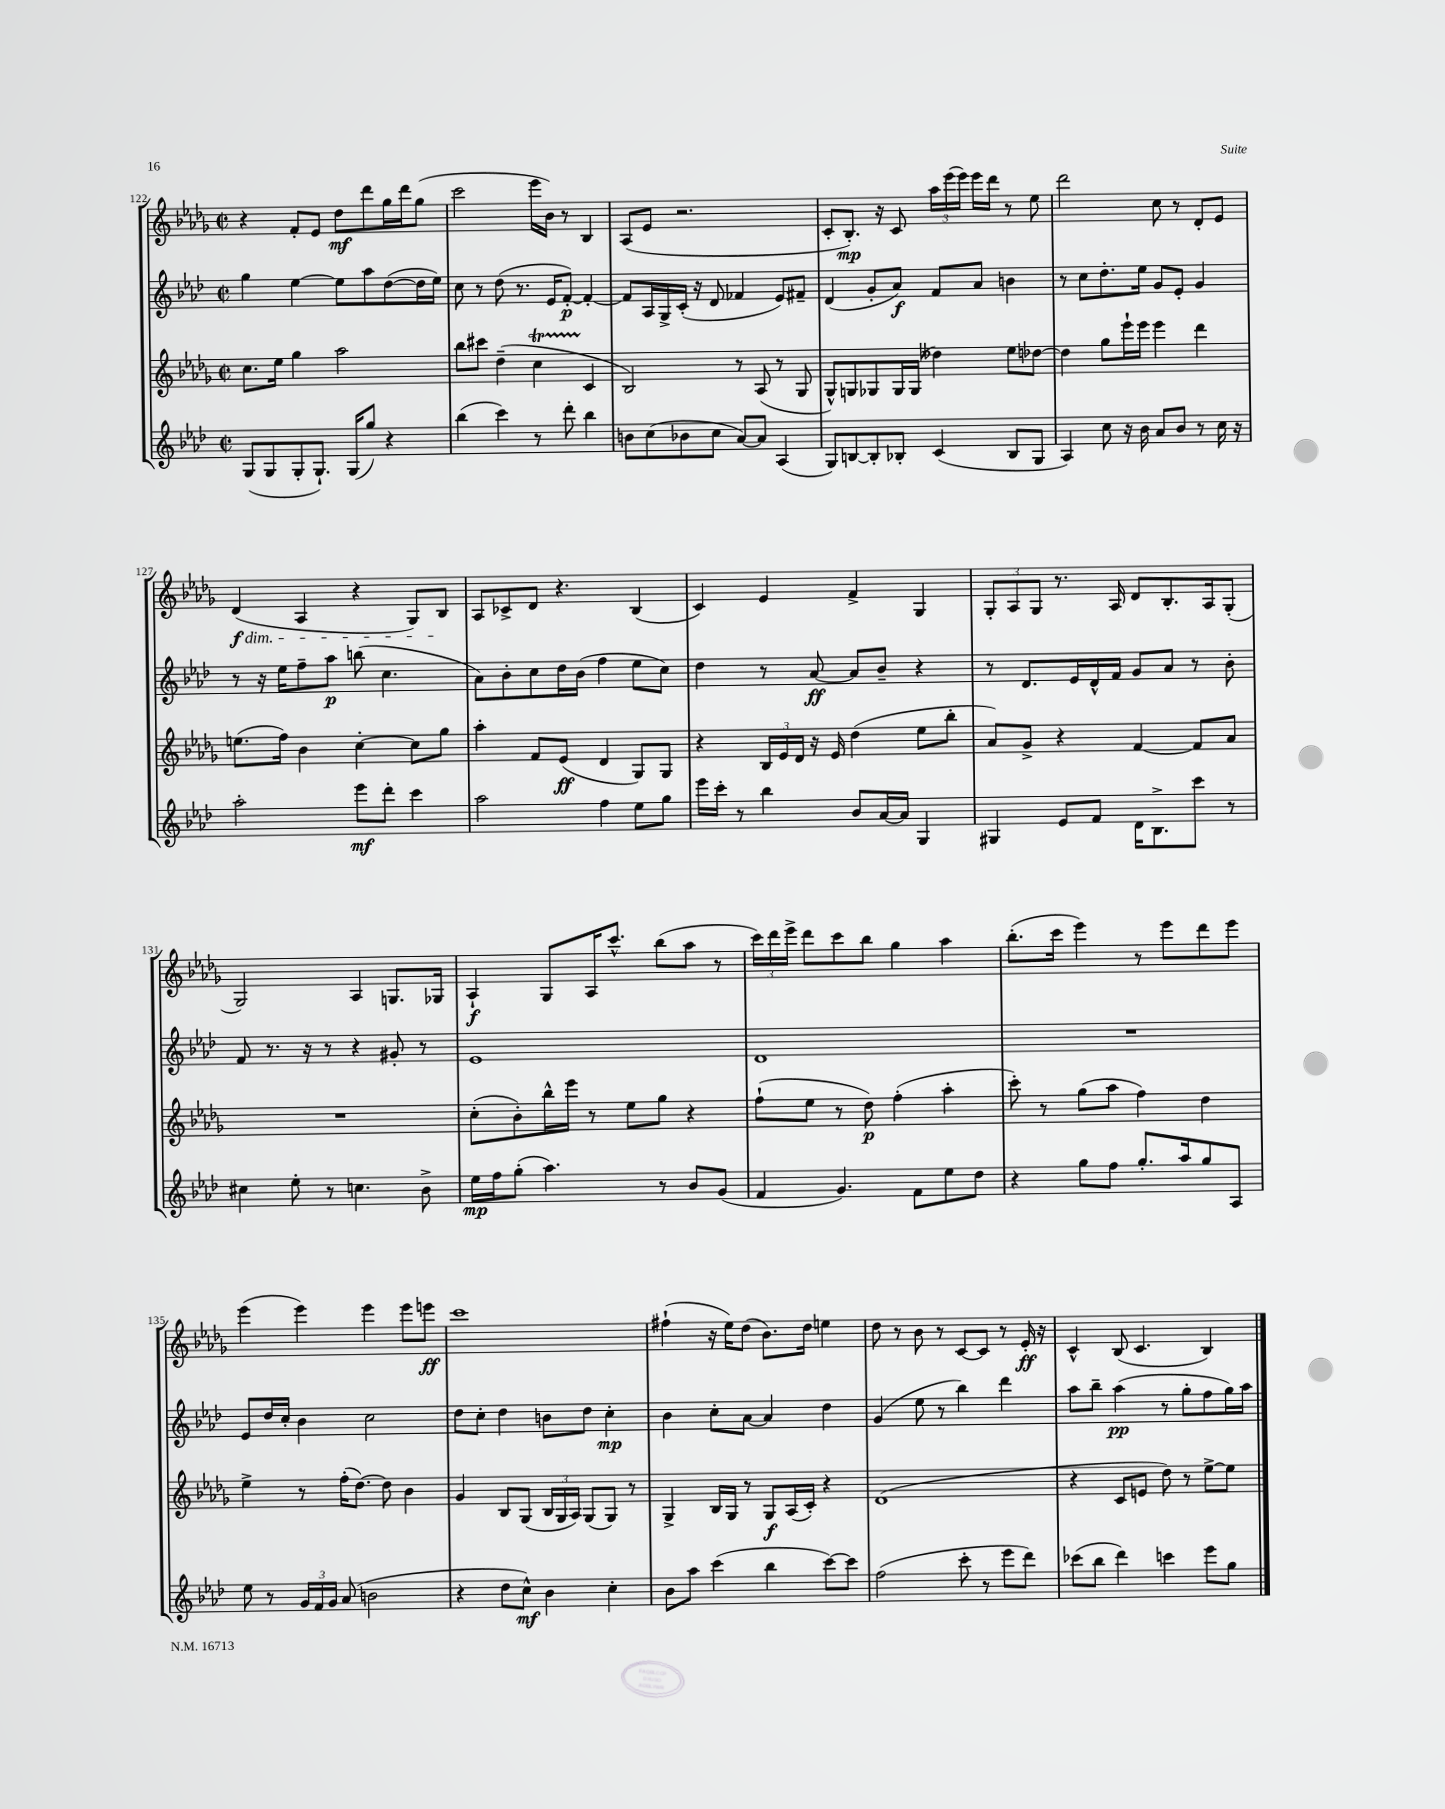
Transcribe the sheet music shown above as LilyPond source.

<<
\new StaffGroup <<
\new Staff = "s0" {
    \clef treble \key des \major \defaultTimeSignature \time 2/2
    \autoBeamOff r4 f'8[-. ees'8] des''8[\mf des'''8 ges''16 des'''16 ges''8]( |
    c'''2 ees'''16[ bes'16]) r8 bes4 |
    aes8[( ees'8] r2. |
    c'8[-. bes8.]-.\mp) r16 c'8 \tuplet 3/2 { aes''16[ ees'''16( ees'''16]) } ees'''16[ des'''16] r8 ees''8 |
    des'''2 c''8 r8 des'8[-. ees'8] |
    des'4\f\dim( aes4 r4 ges8[) bes8]\! |
    aes8[ ces'8-> des'8] r4. bes4( |
    c'4) ees'4 f'4-> ges4 |
    \tuplet 3/2 { ges8[-. aes8 ges8] } r8. aes16 des'8[ bes8.-. aes16 ges8]-.( |
    ges2) aes4 g8.[ ges16] |
    aes4-!\f ges8[ aes16 c'''8.]-^ bes''8[( aes''8] r8 |
    \tuplet 3/2 { c'''16[) des'''16 ees'''16]-> } des'''8[ c'''8 bes''8] ges''4 aes''4 |
    bes''8.[-.( c'''16] ees'''4) r8 ees'''8[ des'''8 ees'''8] |
    ees'''4( ees'''4) ees'''4 ees'''8[ e'''8]\ff |
    c'''1 |
    fis''4-!( r16 ees''16[) des''8]( bes'8.[) des''16] e''4 |
    des''8 r8 bes'8 r8 c'8[~ c'8] r8 ees'16-.\ff r16 |
    c'4-^ bes8( c'4. bes4) \bar "|." |
}
\new Staff = "s1" {
    \clef treble \key aes \major \defaultTimeSignature \time 2/2
    \autoBeamOff g''4 ees''4~ ees''8[ aes''8 des''8~( des''16 ees''16]) |
    c''8 r8 des''8( r8. ees'16[ f'8]~-.\p) f'4~-. |
    f'8[ aes16 g16-> c'16]-.( r16 des'8 fes'4 ees'8[) fis'8]-- |
    des'4( g'8[-. aes'8]\f) f'8[ aes'8] b'4 |
    r8 c''8[ des''8.-. ees''16] g'8[ ees'8]-. g'4 |
    r8 r16 ees''16[ f''8-- aes''8]\p b''8( c''4. |
    aes'8[) bes'8-. c''8 des''16 bes'16]( f''4 ees''8[ c''8]) |
    des''4 r8 aes'8~\ff aes'8[ bes'8]-- r4 |
    r8 des'8.[ ees'16 des'16-^ f'16] g'8[ aes'8] r8 bes'8-. |
    f'8 r8. r16 r8 r4 gis'8-. r8 |
    ees'1 |
    des'1 |
    R1 |
    ees'8[ des''16 c''16]-. bes'4 c''2 |
    des''8[ c''8]-. des''4 b'8[ des''8] c''4-.\mp |
    bes'4 c''8[-. aes'8]~ aes'4 des''4 |
    g'4( ees''8 r8 bes''4) des'''4 |
    aes''8[ bes''8]-- aes''4\pp( r8 g''8[-. f''8 g''16) aes''16] \bar "|." |
}
\new Staff = "s2" {
    \clef treble \key des \major \defaultTimeSignature \time 2/2
    \autoBeamOff c''8.[ ees''16] ges''4 aes''2 |
    bes''8[ cis'''8] des''4--( c''4\startTrillSpan c'4\stopTrillSpan |
    bes2) r8 aes8( r8 ges8 |
    ges8[-^) g8 ges8 ges16 ges16]( deses''4) ees''8[ des''8]~ |
    des''4 ges''8[ ees'''16-! ees'''16] ees'''4 des'''4 |
    e''8.[( f''16]) bes'4 c''4~-. c''8[ ges''8] |
    aes''4-. f'8[ ees'8]\ff( des'4 ges8[) ges8] |
    r4 \tuplet 3/2 { bes16[ ees'16 des'16] } r16 ees'16 des''4( ees''8[ bes''8]-. |
    aes'8[) ges'8]-> r4 f'4~ f'8[ aes'8] |
    R1 |
    c''8[-.( bes'8-.) bes''16-^ ees'''16] r8 ees''8[ ges''8] r4 |
    f''8[-!( ees''8] r8 des''8\p) f''4-.( aes''4-. |
    c'''8-.) r8 ges''8[( aes''8] f''4) des''4 |
    ees''4-> r8 f''16[-.( des''8.]~) des''8 bes'4 |
    ges'4 bes8[ ges8]( \tuplet 3/2 { bes16[ ges16 aes16]) } ges8[( ges8]) r8 |
    ges4-> bes16[ ges16] r8 ges8[\f aes16( c'16]-.) r4 |
    des'1( |
    r4 c'8[ e'8] des''8) r8 ees''8[~-> ees''8] \bar "|." |
}
\new Staff = "s3" {
    \clef treble \key aes \major \defaultTimeSignature \time 2/2
    \autoBeamOff g8[( g8 g8-. g8.]-!) g16[( g''8]) r4 |
    bes''4( c'''4) r8 des'''8-. bes''4 |
    b'8[ c''8( bes'8 c''8] aes'8[~) aes'8] aes4( |
    g8[) b8~ b8-. bes8]-. c'4( bes8[ g8] |
    aes4) c''8 r16 bes'16 aes'8[ bes'8] r8 c''16 r16 |
    aes''2-. ees'''8[\mf des'''8]-. c'''4 |
    aes''2 f''4 ees''8[ g''8] |
    ees'''16[ c'''16]-. r8 bes''4 bes'8[ aes'16~ aes'16] g4 |
    gis4 ees'8[ f'8] des'16[ bes8.-> c'''8] r8 |
    cis''4 ees''8-. r8 c''4. bes'8-> |
    ees''16[\mp f''16 g''8]-.( aes''4.) r8 bes'8[ g'8]( |
    f'4 g'4.) f'8[ ees''8 des''8] |
    r4 g''8[ f''8] g''8.[-. aes''16 g''8 aes8] |
    ees''8 r8 \tuplet 3/2 { g'16[ f'16 g'16] } aes'8( b'2 |
    r4 des''8[ c''8]-^\mf) bes'4 c''4-. |
    bes'8[ aes''8] c'''4( bes''4 c'''8[~) c'''8] |
    f''2( c'''8-. r8 ees'''8[ des'''8]) |
    ces'''8[( bes''8] des'''4) c'''4 ees'''8[ g''8] \bar "|." |
}
>>
>>
\layout { \context { \Score currentBarNumber = #122 } }
